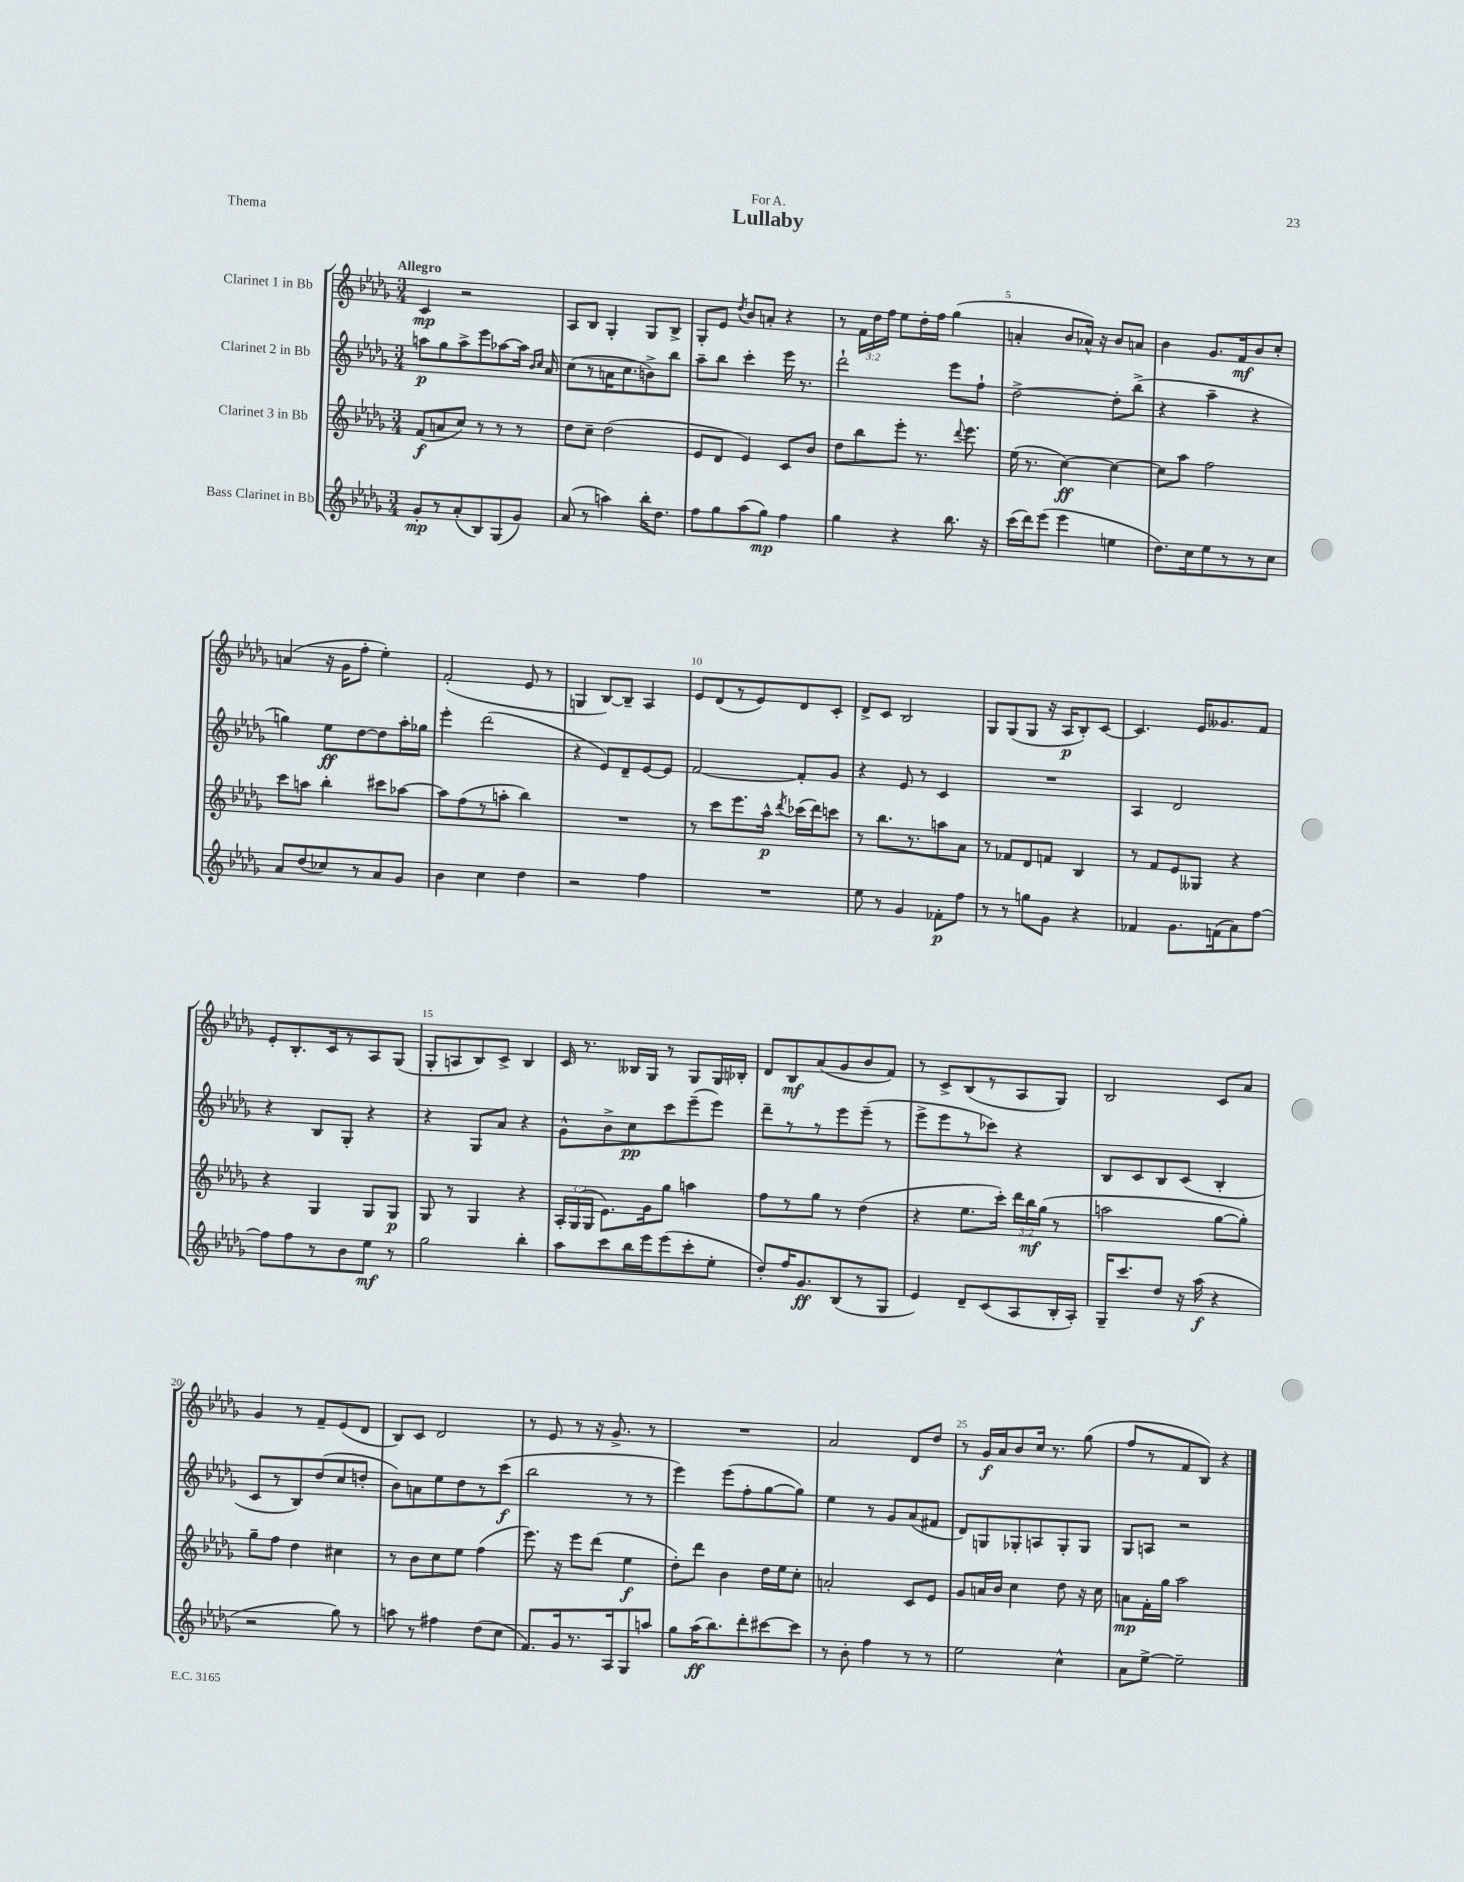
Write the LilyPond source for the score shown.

\header { title = "Lullaby" dedication = "For A." piece = "Thema" }
<<
\new StaffGroup <<
\new Staff = "s0" \with { instrumentName = "Clarinet 1 in Bb" } {
    \clef treble \key des \major \numericTimeSignature \time 3/4 \override Staff.TupletNumber.text = #tuplet-number::calc-fraction-text \tempo "Allegro"
    \autoBeamOff c'4\mp r2 |
    aes8[ bes8] ges4-. ges8[ bes8]-> |
    ges8[-. ees'8] \acciaccatura { des''8 } bes'8[ a'8]-. r4 |
    r8 \tuplet 3/2 { f'16[ des''16 f''16] } ees''8[ des''16-. f''16] ges''4( |
    a'4-. bes'8[ aes'16]-^) r16 bes'8[ a'8] |
    bes'4 ges'8.[ f'16\mf bes'8 c''8]-. |
    a'4( r16 ges'16[ f''8]-. ees''4-.) |
    f'2-.( ees'8 r8 |
    g4 bes8[~) bes8]-- aes4 |
    ees'8[ des'8( r8 ees'8) des'8 c'8]-. |
    des'8[-> c'8] bes2 |
    ges8[ ges8( ges8] r16 aes16[\p bes8-.) c'8]~ |
    c'4. ees'16[ geses'8. f'8] |
    ees'8[-. bes8.-. c'16 r8 aes8 ges8]( |
    ges8[-. a8 bes8) c'8]-> bes4 |
    c'16 r8. beses16[ ges16] r8 ges8[ ges16 bes16]-. |
    des'8[ bes8\mf aes'8( ges'8 bes'8 f'8]) |
    r8 c'8[-> bes8( r8 aes8 ges8]) |
    bes2 c'8[ aes'8] |
    ges'4 r8 f'8[-- ees'8( des'8] |
    bes8[) c'8] des'2 |
    r8 ees'8 r8 r16 ges'8.-> r8 |
    R2. |
    aes'2 des'8[ des''8] |
    r8 ges'16[\f aes'16 bes'8 c''16] r8. ges''8( |
    f''8[ r8 f'8 bes8]) r4 \bar "|." |
}
\new Staff = "s1" \with { instrumentName = "Clarinet 2 in Bb" } {
    \clef treble \key des \major \numericTimeSignature \time 3/4
    \autoBeamOff a''8[\p ges''8 a''8-> ees'''8 aes''8~ aes''16] \grace { bes'16[ c''16] } aes'16 |
    c''8[( r8 a'16 c''8. b'8->) bes''8] |
    aes''8[-- bes''8] c'''4-. ees'''16 r8. |
    des'''2-! ees'''8[ f''8]-! |
    des''2~-> des''8[-. bes''8]->( |
    r4 aes''4-- r4 |
    g''4) ees''8[\ff des''8~ des''8 aes''16-. ges''16] |
    ees'''4-. des'''2( |
    r4 ees'8[) des'8-- ees'8~ ees'8] |
    f'2~ f'8[-. ges'8] |
    r4 ees'8 r8 c'4 |
    R2. |
    aes4 des'2 |
    r4 bes8[ ges8]-. r4 |
    r4 ges8[ aes'8] r4 |
    ges'8[-^ bes'8-> c''8\pp c'''8 ees'''8--( ees'''8]) |
    des'''8[-- r8 r8 ees'''8 ees'''8]--( r8 |
    ees'''8[-> ees'''8 r8 ces'''8]) r4 |
    bes8[ c'8 bes8 c'8]( bes4-. |
    c'8[ r8 bes8) des''8( c''8 d''8]-. |
    bes'8[) a'8 ees''8 des''8 r8 c'''8]\f( |
    bes''2 r8 r8 |
    ees'''4) ees'''8[( f''8-. ges''8~ ges''8]) |
    ees''4 r8 ges'8[ aes'8( fis'8] |
    des'8[) g8 ges8-. a8 ges8-. ges8] |
    ges8[ a8] r2 \bar "|." |
}
\new Staff = "s2" \with { instrumentName = "Clarinet 3 in Bb" } {
    \clef treble \key des \major \numericTimeSignature \time 3/4 \override Staff.TupletNumber.text = #tuplet-number::calc-fraction-text
    \autoBeamOff f'8[\f( a'8 c''8]) r8 r8 r8 |
    des''8[ c''8]-- des''2( |
    ees'8[ des'8] ees'4) c'8[ bes'8] |
    des''8[ bes''8 ees'''8]-. r8. \appoggiatura { des'''8 } ees'''8. |
    ees''16( r8. c''4~\ff) c''4~ |
    c''8[ aes''8] f''2 |
    c'''8[ a''8] bes''4-. cis'''8[ aes''8]~ |
    aes''8[ f''8( r8 a''8]-. bes''4) |
    R2. |
    r8 c'''8[ ees'''8. aes''16]-^\p \acciaccatura { des'''8 } ces'''16[( des'''16) c'''8] |
    r8 bes''8.[ r8. a''8 aes'8] |
    r8 fes'8[ des'8 f'8] bes4 |
    r8 f'8[ ees'8 geses8] r4 |
    r4 ges4 ges8[ ges8]\p |
    ges8 r8 ges4 r4 |
    \tuplet 3/2 { aes16[-. ges16( ges16] } ees'8.[) ges'16 ges''8] a''4 |
    f''8[ r8 ges''8] r8 des''4( |
    r4 ees''8.[ c'''16]-.) \tuplet 3/2 { des'''16[ bes''16\mf ges''16]( } r8 |
    a''2 ges''8[~ ges''8]-.) |
    ges''8[-- f''8] des''4 cis''4 |
    r8 bes'8[ c''8 ees''8] f''4( |
    ees'''8.) r16 ees'''8[ des'''8]( ees''4\f |
    des''8[-.) des'''8] bes'4 des''16[ ees''16 c''8]-. |
    a'2-. c'8[ ees'8] |
    ges'8[ a'16 bes'16] c''4 des''8 r16 c''16 |
    a'8[\mp f'16-. ges''16] aes''2 \bar "|." |
}
\new Staff = "s3" \with { instrumentName = "Bass Clarinet in Bb" } {
    \clef treble \key des \major \numericTimeSignature \time 3/4
    \autoBeamOff ges'8[-.\mp r8 aes'8-.( bes8) ges8( ges'8]) |
    aes'8( r8 a''4) bes''16[-. des''8.] |
    f''8[ ges''8 aes''8( ges''8]\mp) f''4 |
    ges''4 r4 bes''8. r16 |
    c'''16[( des'''16) ees'''8]( ees'''4 e''4 |
    des''8.[) c''16 ees''8 r8 r8 c''8] |
    aes'8[ des''8( ces''8) r8 aes'8 ges'8] |
    bes'4 c''4 des''4 |
    r2 f''4 |
    R2. |
    ees''8 r8 ges'4 fes'8[-.\p f''8] |
    r8 r8 g''8[ ges'8] r4 |
    fes'4 ges'8.[ f'16( aes'8) f''8]~ |
    f''8[ f''8 r8 bes'8 ees''8]\mf r8 |
    ges''2 bes''4-. |
    aes''8[ c'''8 bes''16 ees'''16 ees'''8( c'''8-. ees''8]-. |
    des''8[-.) f''16 ges'8.\ff bes8( r8 ges8] |
    ees'4) des'8[-- c'8( aes8 bes16-. aes16]-.) |
    ges16[-- c'''8. des''8] r16 aes''16\f( r4 |
    r2 ges''8) r8 |
    a''8 r8 fis''4 des''8[( c''8] |
    f'8.[) ges'16 r8. aes16 ges8 a''8] |
    ges''8[ aes''16\ff( bes''8.) des'''8-. cis'''8~ cis'''8] |
    r8 bes'8-. f''4 r8 r8 |
    ees''2 c''4-^ |
    aes'8[ ees''8]~-> ees''2-- \bar "|." |
}
>>
>>
\layout { \context { \Score \override BarNumber.break-visibility = ##(#f #t #t) barNumberVisibility = #(every-nth-bar-number-visible 5) } }
